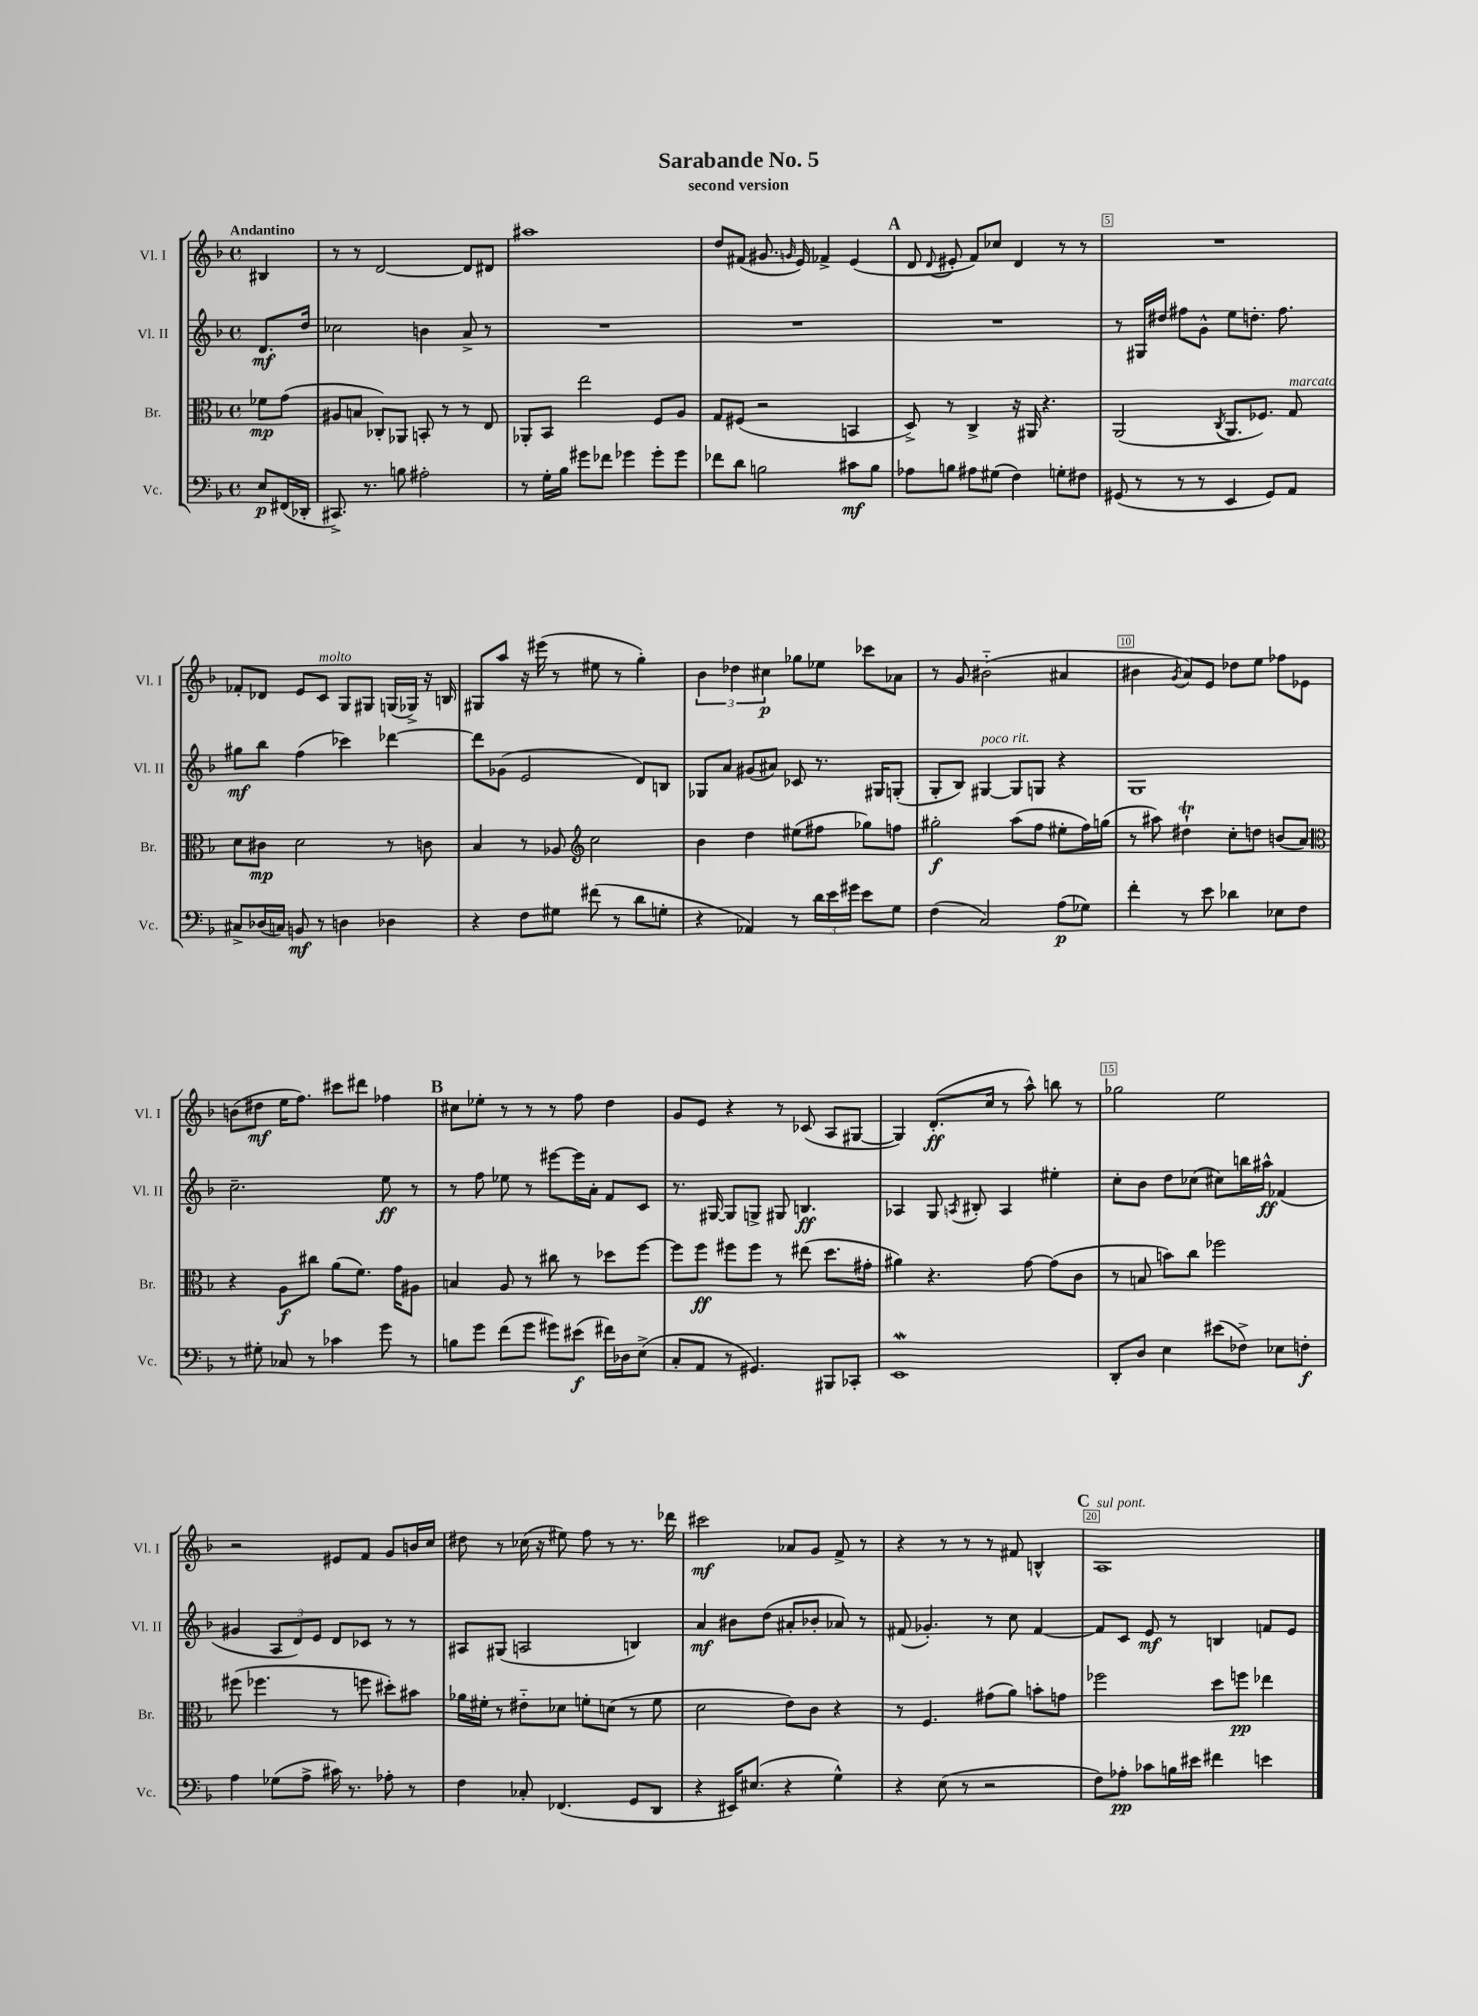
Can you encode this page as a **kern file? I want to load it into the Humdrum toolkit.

**kern	**kern	**kern	**kern
*staff4	*staff3	*staff2	*staff1
*clefF4	*clefC3	*clefG2	*clefG2
*k[b-]	*k[b-]	*k[b-]	*k[b-]
*M4/4	*M4/4	*M4/4	*M4/4
*met(c)	*met(c)	*met(c)	*met(c)
8E	8f-	8.d	4B#
(16FF#	(8g	.	.
16DD-'	.	16dd	.
=	=	=	=
8.CC#^)	8A#	2cc-	8r
.	8B	.	8r
8.r	.	.	.
.	8C-')	.	[2d
8B	8AA-	.	.
2A#'	8BB'	4b	.
.	8r	.	.
.	8r	8a^	8d]
.	8E	8r	8d#
=	=	=	=
8r	8AA-'	1r	1aa#
16G'	8BB-	.	.
16B-	.	.	.
8g#	2ee	.	.
8f-	.	.	.
4g-	.	.	.
8g-'	8F	.	.
8g-	8A	.	.
=	=	=	=
8f-	8G	1r	8dd
8d	(8F#	.	(8f#
2B	2r	.	8.g#
.	.	.	16qqg
.	.	.	16e)
.	.	.	4f-^
8c#	4BB	.	(4e
8B	.	.	.
=	=	=	=
8A-	8D^)	1r	8d
.	.	.	8qqd
8B	8r	.	8e#'
8A#	4C^	.	8f)
(8G#	.	.	8cc-
4F)	16r	.	4d
.	16AA#	.	.
.	4.r	.	.
8G'	.	.	8r
8F#	.	.	8r
=	=	=	=
(8GG#	(2AA	8r	1r
8r	.	16G#	.
.	.	16dd#	.
8r	.	8ff#	.
8r	.	8g^^	.
.	8qC	.	.
4EE	8.AA	8ee	.
.	.	8.dd'	.
.	8.F-)	.	.
8GG#)	.	.	.
.	.	8.ff#	.
8AA	8G	.	.
=	=	=	=
8C#^	8d	8gg#	8f-'
(16D-	8c#	8bb-	8d-
16C)	.	.	.
8BB	2d	(4ff	8e
8r	.	.	8c
4D	.	4ccc-)	8G
.	.	.	8G#
4D-	8r	[4ddd-	(16G
.	.	.	16G-^)
.	8c	.	16r
.	.	.	16B
=	=	=	=
4r	4B-	8ddd-]	8G#
.	.	(8g-	8aa
8F	8r	2e	16r
.	.	.	(16eee#
8G#	8A-	.	8r
*	*clefG2	*	*
(8f#	2cc	.	8ee#
8r	.	.	8r
8d	.	8d)	4gg')
8G'	.	8B	.
=	=	=	=
4r	4b-	8G-	6b-
.	.	8a	.
.	.	.	6dd-
4AA-)	4dd	(8g#	.
.	.	.	6cc#
.	.	8a#)	.
8r	(8ee#	8c-	8gg-
24d	8ff#	8.r	8ee-
24e	.	.	.
24g#	.	.	.
8e	8gg-)	.	8ccc-
.	.	16G#	.
8G	8ff	(8G'	8a-
=	=	=	=
(4F	2gg#'	8G'	8r
.	.	8B-)	8g
2C)	.	[4G#	(2b#'~
.	(8aa	8G#]	.
.	8ff	8G	.
(8A	8ee#'	4r	4a#
8G-)	16ff)	.	.
.	(16gg	.	.
=	=	=	=
4f'	8r	1G	4b#
.	8aa#)	.	.
.	.	.	8qg
8r	4dd#`	.	8a)
8e	.	.	8e
4d-	8cc'	.	8dd-
.	8dd	.	8ee
8E-	(8b	.	8ff-
8F	8a)	.	8e-
=	=	=	=
*	*clefC3	*	*
8r	4r	2.cc~	(8b
8G#'	.	.	8dd#
8C-	8A	.	16ee
.	.	.	8.ff)
8r	8cc#	.	.
4c-	(8a	.	8ccc#
.	8.f)	.	8ddd#
8g	.	8ee	4ff-
.	16g	.	.
8r	8A#	8r	.
=	=	=	=
8B	4B	8r	8cc#
8g	.	8ff	8ee-'
(8f	8A	8ee-	8r
8g	8r	8r	8r
8g#)	8cc#	[8eee#	8r
(8e#	8r	16eee#]	8ff
.	.	16a'	.
16f#)	8dd-	8f	4dd
16D-	.	.	.
(8E^	[8ff	8c	.
=	=	=	=
8C'	8ff]	8.r	8g
8AA	8ff	.	8e
.	.	[16G#	.
8r	8ff#	8G#]	4r
4.GG#)	8ff#	8G^	.
.	8r	8G#	8r
.	(8ee#	4.B	(8c-
8BBB#	8.dd	.	8A
8CC-'	.	.	[8G#
.	16g#'	.	.
=	=	=	=
1EE	4a#)	4A-	4G#])
.	4.r	8G	(8.d'
.	.	8qA	.
.	.	8B#'	.
.	.	.	16cc
.	.	4A	8r
.	[8g	.	8aa^^)
.	(8g]	4ee#'	8bb
.	8c	.	8r
=	=	=	=
8DD'	8r	8cc'	2gg-
8D	8B	8b-	.
4E	8b)	8dd	.
.	8cc	(8cc-	.
(8e#	2ff-	8cc#)	2ee
8F-^)	.	16bb	.
.	.	16aa#^^	.
8E-	.	(4f-	.
8F'	.	.	.
=	=	=	=
4A	(8ff#	4g#	2r
.	4.ff-	.	.
(8G-	.	12A	.
.	.	12d)	.
8A^	.	.	.
.	.	12e	.
16c#)	8r	8d	8e#
8.r	.	.	.
.	8ff	8c-	8f
8A-'	8dd#')	8r	8g
8r	8b#	8r	16b
.	.	.	16cc
=	=	=	=
4F	16a-	8A#	8dd#
.	16f#'	.	.
.	8r	(8G#	8r
8C-'	8e#'~	2A	(16cc-
.	.	.	16r
(4.FF-	8d-	.	8ee#)
.	8f'	.	8ff
.	(8d	.	8r
8GG	8r	4B)	8.r
8DD	8f	.	.
.	.	.	16ddd-
=	=	=	=
4r	2d	4a	2ccc#
16EE#)	.	8b#	.
(8.E#	.	.	.
.	.	(8dd	.
4r	8e)	8a#'	8a-
.	8c	8b-'	8g
4G^^)	4r	8a-)	8f^
.	.	8r	8r
=	=	=	=
4r	8r	(8f#	4r
.	4.F	4.g-')	.
(8E	.	.	8r
8r	.	.	8r
2r	(8g#	8r	8r
.	8a)	8cc	8f#
.	8b'	[4f#	4B^^
.	8g	.	.
=	=	=	=
8F)	2ff-	8f#]	1A
8A-'	.	8c	.
8c-	.	8e	.
16B	.	8r	.
16e#	.	.	.
4f#	8dd	4B	.
.	8ff	.	.
4e	4ee-	8f	.
.	.	8e	.
==	==	==	==
*-	*-	*-	*-
